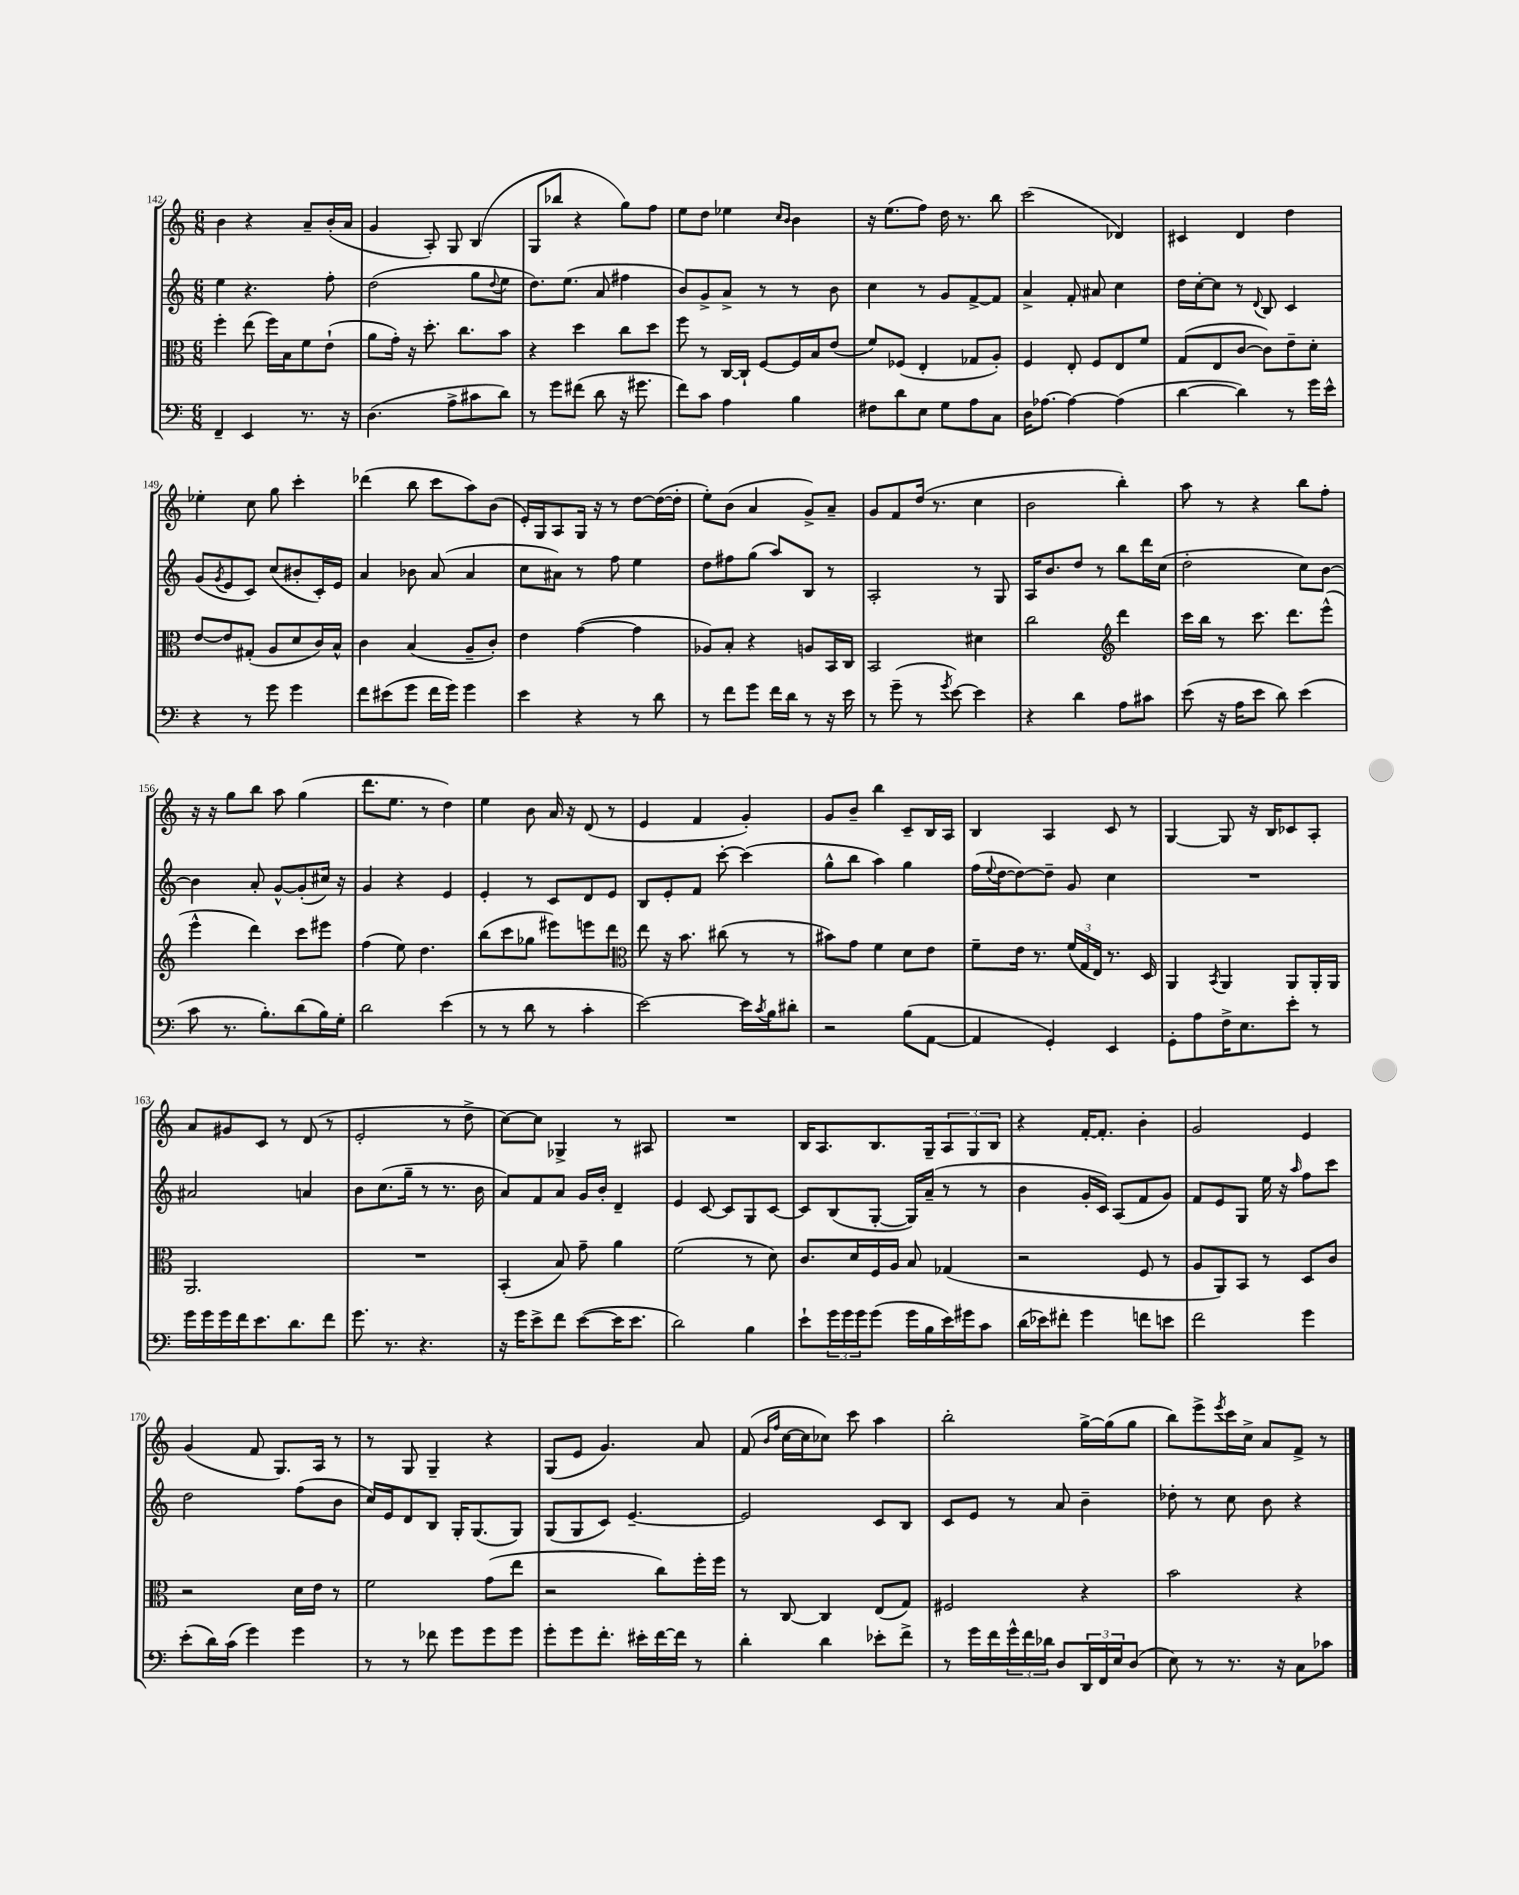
<<
\new StaffGroup <<
\new Staff = "s0" {
    \clef treble \key c \major \numericTimeSignature \time 6/8
    b'4 r4 a'8-- b'16-.( a'16 |
    g'4 a8-.) g8 b4( |
    g8 bes''8 r4 g''8) f''8 |
    e''8 d''8 ees''4 \grace { c''16 b'16 } b'4 |
    r16 e''8.( f''8) d''16 r8. b''8 |
    c'''2( des'4) |
    cis'4 d'4 d''4 |
    ees''4-. c''8 g''8 c'''4-. |
    des'''4( b''8 c'''8 a''8) b'8( |
    e'16-.) g16 a8 g16 r16 r8 d''8~ d''16~( d''16-. |
    e''8-.) b'8( a'4 g'8->) a'8-- |
    g'8 f'8 d''16( r8. c''4 |
    b'2 b''4-.) |
    a''8 r8 r4 b''8 f''8-. |
    r16 r16 g''8 b''8 a''8 g''4( |
    d'''8. e''8. r8 d''4) |
    e''4 b'8 a'16 r16 d'8( r8 |
    e'4 f'4 g'4-.) |
    g'8 b'8-- b''4 c'8-- b16 a16 |
    b4 a4 c'8 r8 |
    g4~ g8 r16 b16 ces'8 a8-. |
    a'8 gis'8 c'8 r8 d'8( r8 |
    e'2-. r8 d''8-> |
    c''8~) c''8 ges4-> r8 ais8 |
    R2. |
    b16 a8. b8. g16-- \tuplet 3/2 { a8 g8 b8 } |
    r4 f'16~-. f'8.-. b'4-. |
    g'2 e'4 |
    g'4( f'8 g8.) a16 r8 |
    r8 g8 g4-- r4 |
    g8( e'8 g'4.) a'8 |
    f'8( \grace { b'16 f''16 } c''16~ c''16 ces''8) c'''8 a''4 |
    b''2-. g''16~-> g''16( g''8 |
    b''8) e'''8-> \acciaccatura { e'''8 } c'''16 c''16-> a'8 f'8-> r8 \bar "|." |
}
\new Staff = "s1" {
    \clef treble \key c \major \numericTimeSignature \time 6/8
    e''4 r4. f''8-. |
    d''2( g''8 \appoggiatura { d''8 } e''8 |
    d''8.) e''8.( a'8 fis''4 |
    b'8) g'8-> a'8-> r8 r8 b'8 |
    c''4 r8 g'8 f'8~-> f'8 |
    a'4-> f'8-. ais'8 c''4 |
    d''16 c''16~-. c''8 r8 \appoggiatura { d'8 } b8 c'4 |
    g'8( \acciaccatura { g'8 } e'8 c'8) c''8( bis'8-. c'16-.) e'16 |
    a'4 bes'8 a'8( a'4 |
    c''8 ais'8) r8 f''8 e''4 |
    d''8 fis''8 g''8( a''8) b8 r8 |
    a2-. r8 g8 |
    a16 b'8. d''8 r8 b''8 d'''16 c''16( |
    d''2-. c''8) b'8~ |
    b'4 a'8-. g'8~-^ g'8-.( cis''16) r16 |
    g'4 r4 e'4 |
    e'4-. r8 c'8 d'8 e'8 |
    b8 e'8-. f'8 c'''8~-. c'''4( |
    g''8-^ b''8 a''4) g''4 |
    f''16( \appoggiatura { e''8 } d''16~ d''8~) d''8-- g'8 c''4 |
    R2. |
    ais'2 a'4 |
    b'8 c''8.( g''16-- r8 r8. b'16 |
    a'8) f'8 a'8 g'16 b'16-. d'4-- |
    e'4 c'8~ c'8 g8 c'8~ |
    c'8 b8( g8~-. g16) a'16--( r8 r8 |
    b'4 g'16-. c'16) a8( f'8 g'8) |
    f'8 e'8 g8 e''16 r16 \grace { a''16 } f''8 c'''8 |
    d''2 f''8( b'8 |
    c''16) e'16 d'8 b8 g16-. g8.( g8) |
    g8( g8 c'8) e'4.~-- |
    e'2 c'8 b8 |
    c'8 e'8 r8 a'8 b'4-- |
    des''8-. r8 c''8 b'8 r4 \bar "|." |
}
\new Staff = "s2" {
    \clef alto \key c \major \numericTimeSignature \time 6/8
    f''4-. e''8( f''16) b16 f'8 e'8-!( |
    a'8 g'16-.) r16 d''8.-. c''8. b'8 |
    r4 d''4 c''8 d''8 |
    f''8 r8 c16~ c16-! f8~ f16 b16 e'8( |
    f'8) fes8( e4-. ges8 a8-.) |
    f4 e8-. f8 e8 f'8 |
    g8( e8 c'8~ c'8) e'8-- d'8-. |
    e'8~ e'8 gis8-.( a8 d'8 c'16) b16-^ |
    c'4 b4( a8-- c'8-.) |
    e'4 g'4~( g'4 |
    aes8) b8-. r4 a8 b,16 c16 |
    b,2 dis'4 |
    c''2 \clef treble d'''4 |
    c'''16 b''16 r8 c'''8. d'''8. e'''8-^( |
    e'''4-^ d'''4) c'''8 eis'''8 |
    f''4( e''8) d''4. |
    b''8( c'''8 ges''8 eis'''8) e'''8 d'''8 |
    \clef alto e''8 r16 b'8. cis''8( r8 r8 |
    bis'8) g'8 f'4 d'8 e'8 |
    f'8-- e'16 r8. \tuplet 3/2 { f'16( g16 e16) } r8. d16 |
    a,4 \acciaccatura { b,8 } a,4 a,8 a,16-. a,16 |
    a,2. |
    R2. |
    b,4-.( b8) g'8-- a'4 |
    f'2( r8 d'8) |
    c'8. d'16 f16 a16 b8 ges4( |
    r2 f8 r8 |
    a8 a,8) b,8 r8 d8 c'8 |
    r2 d'16 e'16 r8 |
    f'2 g'8( e''8 |
    r2 c''8) f''16-. f''16 |
    r8 c8~ c4 e8( g8) |
    fis2 r4 |
    b'2 r4 \bar "|." |
}
\new Staff = "s3" {
    \clef bass \key c \major \numericTimeSignature \time 6/8
    f,4-- e,4 r8. r16 |
    d4.( a8-> cis'8 d'8) |
    r8 g'8 fis'8( d'8 r16 gis'8. |
    f'8) c'8 a4 b4 |
    fis8 d'8 e8 g8 a8 c8 |
    d16 aes8.~ aes4~ aes4( |
    d'4~ d'4) r8 g'16 e'16-^ |
    r4 r8 g'8 g'4 |
    f'8 eis'8( g'8 f'16 g'16) g'4 |
    e'4 r4 r8 d'8 |
    r8 f'8 g'8 f'16 d'16 r8 r16 e'16 |
    r8 g'8--( r8 \acciaccatura { g'8 } e'8~) e'4 |
    r4 d'4 a8 cis'8 |
    e'8( r16 a16 e'8 d'8) e'4( |
    c'8 r8. b8.-.) d'8( b16) g16-. |
    d'2 e'4( |
    r8 r8 d'8 r8 c'4-. |
    e'2~) e'16 \acciaccatura { c'8 } b16 dis'8-. |
    r2 b8( a,8~ |
    a,4 g,4-.) e,4 |
    g,8-. a8 f16-> e8. e'8-. r8 |
    g'16 g'16 g'16 f'16 e'8. d'8. f'8 |
    g'8. r8. r4. |
    r16 g'16 e'8-> f'8 e'8~( e'16 e'8. |
    d'2) b4 |
    e'8-! \tuplet 3/2 { g'16 g'16 g'16 } g'8( g'16 b16 e'16) gis'16 c'8 |
    d'16( ees'16) fis'8-. g'4 f'8 e'8 |
    f'2 g'4 |
    e'8-.( d'16) c'16( g'4) g'4 |
    r8 r8 fes'8 g'8 g'8 g'8 |
    g'8-. g'8 f'8.-. eis'16-. f'16~ f'16 r8 |
    d'4-. d'4 ees'8-. f'8-> |
    r8 g'16 f'16 \tuplet 3/2 { g'16-^ f'16 des'16 } d8 \tuplet 3/2 { d,16 f,16 e16 } d8( |
    e8) r8 r8. r16 c8 ces'8 \bar "|." |
}
>>
>>
\layout { \context { \Score currentBarNumber = #142 } }
